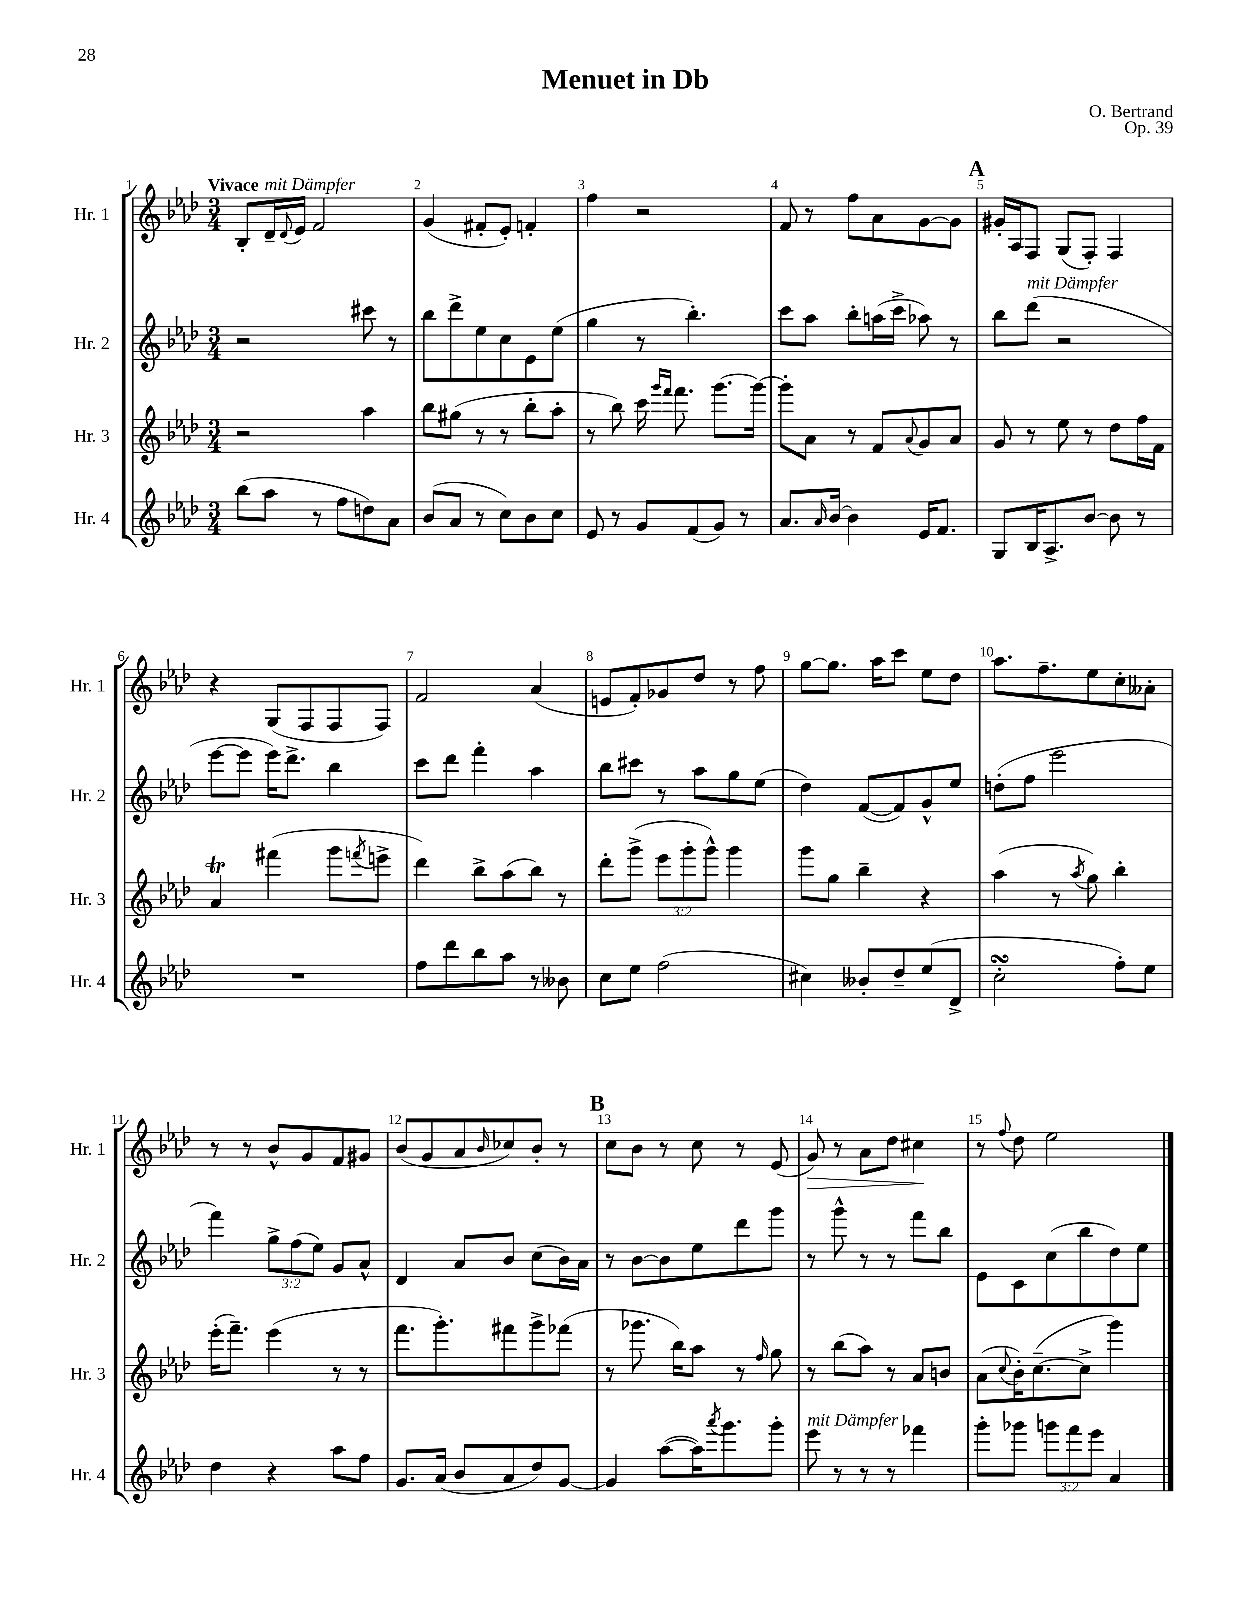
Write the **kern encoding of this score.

**kern	**kern	**kern	**kern
*staff4	*staff3	*staff2	*staff1
*clefG2	*clefG2	*clefG2	*clefG2
*k[b-e-a-d-]	*k[b-e-a-d-]	*k[b-e-a-d-]	*k[b-e-a-d-]
*M3/4	*M3/4	*M3/4	*M3/4
(8bb-	2r	2r	8B-'
8aa-	.	.	16d-~
.	.	.	8qqd-
.	.	.	16e-
8r	.	.	2f
8ff	.	.	.
8dd)	4aa-	8ccc#	.
8a-	.	8r	.
=	=	=	=
(8b-	8bb-	8bb-	(4g
8a-	(8gg#	8ddd-^	.
8r	8r	8ee-	8f#'
8cc)	8r	8cc	8e-')
8b-	8bb-'	8e-	4f'
8cc	8aa-'	(8ee-	.
=	=	=	=
8e-	8r	4gg	4ff
8r	8bb-)	.	.
8g	16ccc	8r	2r
.	16qqggg	.	.
.	16qqfff	.	.
.	8.fff	.	.
(8f	.	4.bb-')	.
8g)	[8.ggg	.	.
8r	.	.	.
.	16ggg_	.	.
=	=	=	=
8.a-	8ggg']	8ccc	8f
.	8a-	8aa-	8r
16qqa-	.	.	.
[16b-	.	.	.
4b-]	8r	8bb-'	8ff
.	8f	(16aa	8a-
.	.	16ccc^	.
.	8qqa-	.	.
16e-	8g	8aa-)	[8g
8.f	.	.	.
.	8a-	8r	8g]
=	=	=	=
8G	8g	8bb-	16g#'
.	.	.	16A-
16B-	8r	(8ddd-	8F
8.A-^	.	.	.
.	8ee-	2r	(8G
[8b-	8r	.	8F')
8b-]	8dd-	.	4F
8r	16ff	.	.
.	16f	.	.
=	=	=	=
2.r	4a-	[8eee-	4r
.	.	8eee-]	.
.	(4fff#	16eee-)	(8G
.	.	8.ddd-^	.
.	.	.	8F
.	8ggg	4bb-	8F
.	8qfff	.	.
.	8eee^	.	8F)
=	=	=	=
8ff	4ddd-)	8ccc	2f
8ddd-	.	8ddd-	.
8bb-	8bb-^	4fff'	.
8aa-	(8aa-	.	.
8r	8bb-)	4aa-	(4a-
8b--	8r	.	.
=	=	=	=
8cc	8ddd-'	8bb-	8e
8ee-	(8ggg^	8ccc#	8f')
(2ff	12eee-	8r	8g-
.	12ggg'	.	.
.	.	8aa-	8dd-
.	12ggg^^)	.	.
.	4ggg	8gg	8r
.	.	(8ee-	8ff
=	=	=	=
4cc#)	8ggg	4dd-)	[8gg
.	8gg	.	8.gg]
8b--'	4bb-~	([8f	.
.	.	.	16aa-
8dd-~	.	8f])	8ccc
(8ee-	4r	8g^^	8ee-
8d-^	.	8ee-	8dd-
=	=	=	=
2cc'	(4aa-	(8dd'	8.aa-
.	.	8ff	.
.	.	.	8.ff~
.	8r	2eee-	.
.	8qaa-	.	.
.	8gg)	.	8ee-
8ff')	4bb-'	.	8cc'
8ee-	.	.	8a--'
=	=	=	=
4dd-	(16eee-'	4fff)	8r
.	8.fff~)	.	.
.	.	.	8r
4r	(4eee-	12gg^	8b-^^
.	.	(12ff	.
.	.	.	8g
.	.	12ee-)	.
8aa-	8r	8g	8f
8ff	8r	8a-^^	8g#
=	=	=	=
8.g	8.fff	4d-	(8b-
.	.	.	8g
(16a-	8.ggg')	.	.
8b-	.	8a-	8a-
.	.	.	16qqb-
8a-	8fff#	8b-	8cc-)
8dd-)	8ggg^	(8cc	8b-'
[8g	(8fff-	16b-)	8r
.	.	16a-	.
=	=	=	=
4g]	8r	8r	8cc
.	8.ggg-	[8b-	8b-
([8aa-	.	8b-]	8r
.	16bb-)	.	.
16aa-])	8aa-	8ee-	8cc
8qaaa-	.	.	.
8.ggg	.	.	.
.	8r	8ddd-	8r
.	16qqff	.	.
8ggg'	8gg	8ggg	(8e-
=	=	=	=
8eee-	8r	8r	8g)
8r	(8bb-	8ggg^^	8r
8r	8aa-)	8r	8a-
8r	8r	8r	8dd-
4fff-	8a-	8fff	4cc#
.	8b	8bb-	.
=	=	=	=
8ggg'	(8a-	8e-	8r
.	8qqcc	.	8qqff
8ggg-	16b-')	8c	8dd-
.	([8.cc~	.	.
12ggg	.	(8cc	2ee-
12fff	.	.	.
.	8cc^]	8bb-	.
12eee-	.	.	.
4a-	4ggg)	8dd-)	.
.	.	8ee-	.
==	==	==	==
*-	*-	*-	*-
